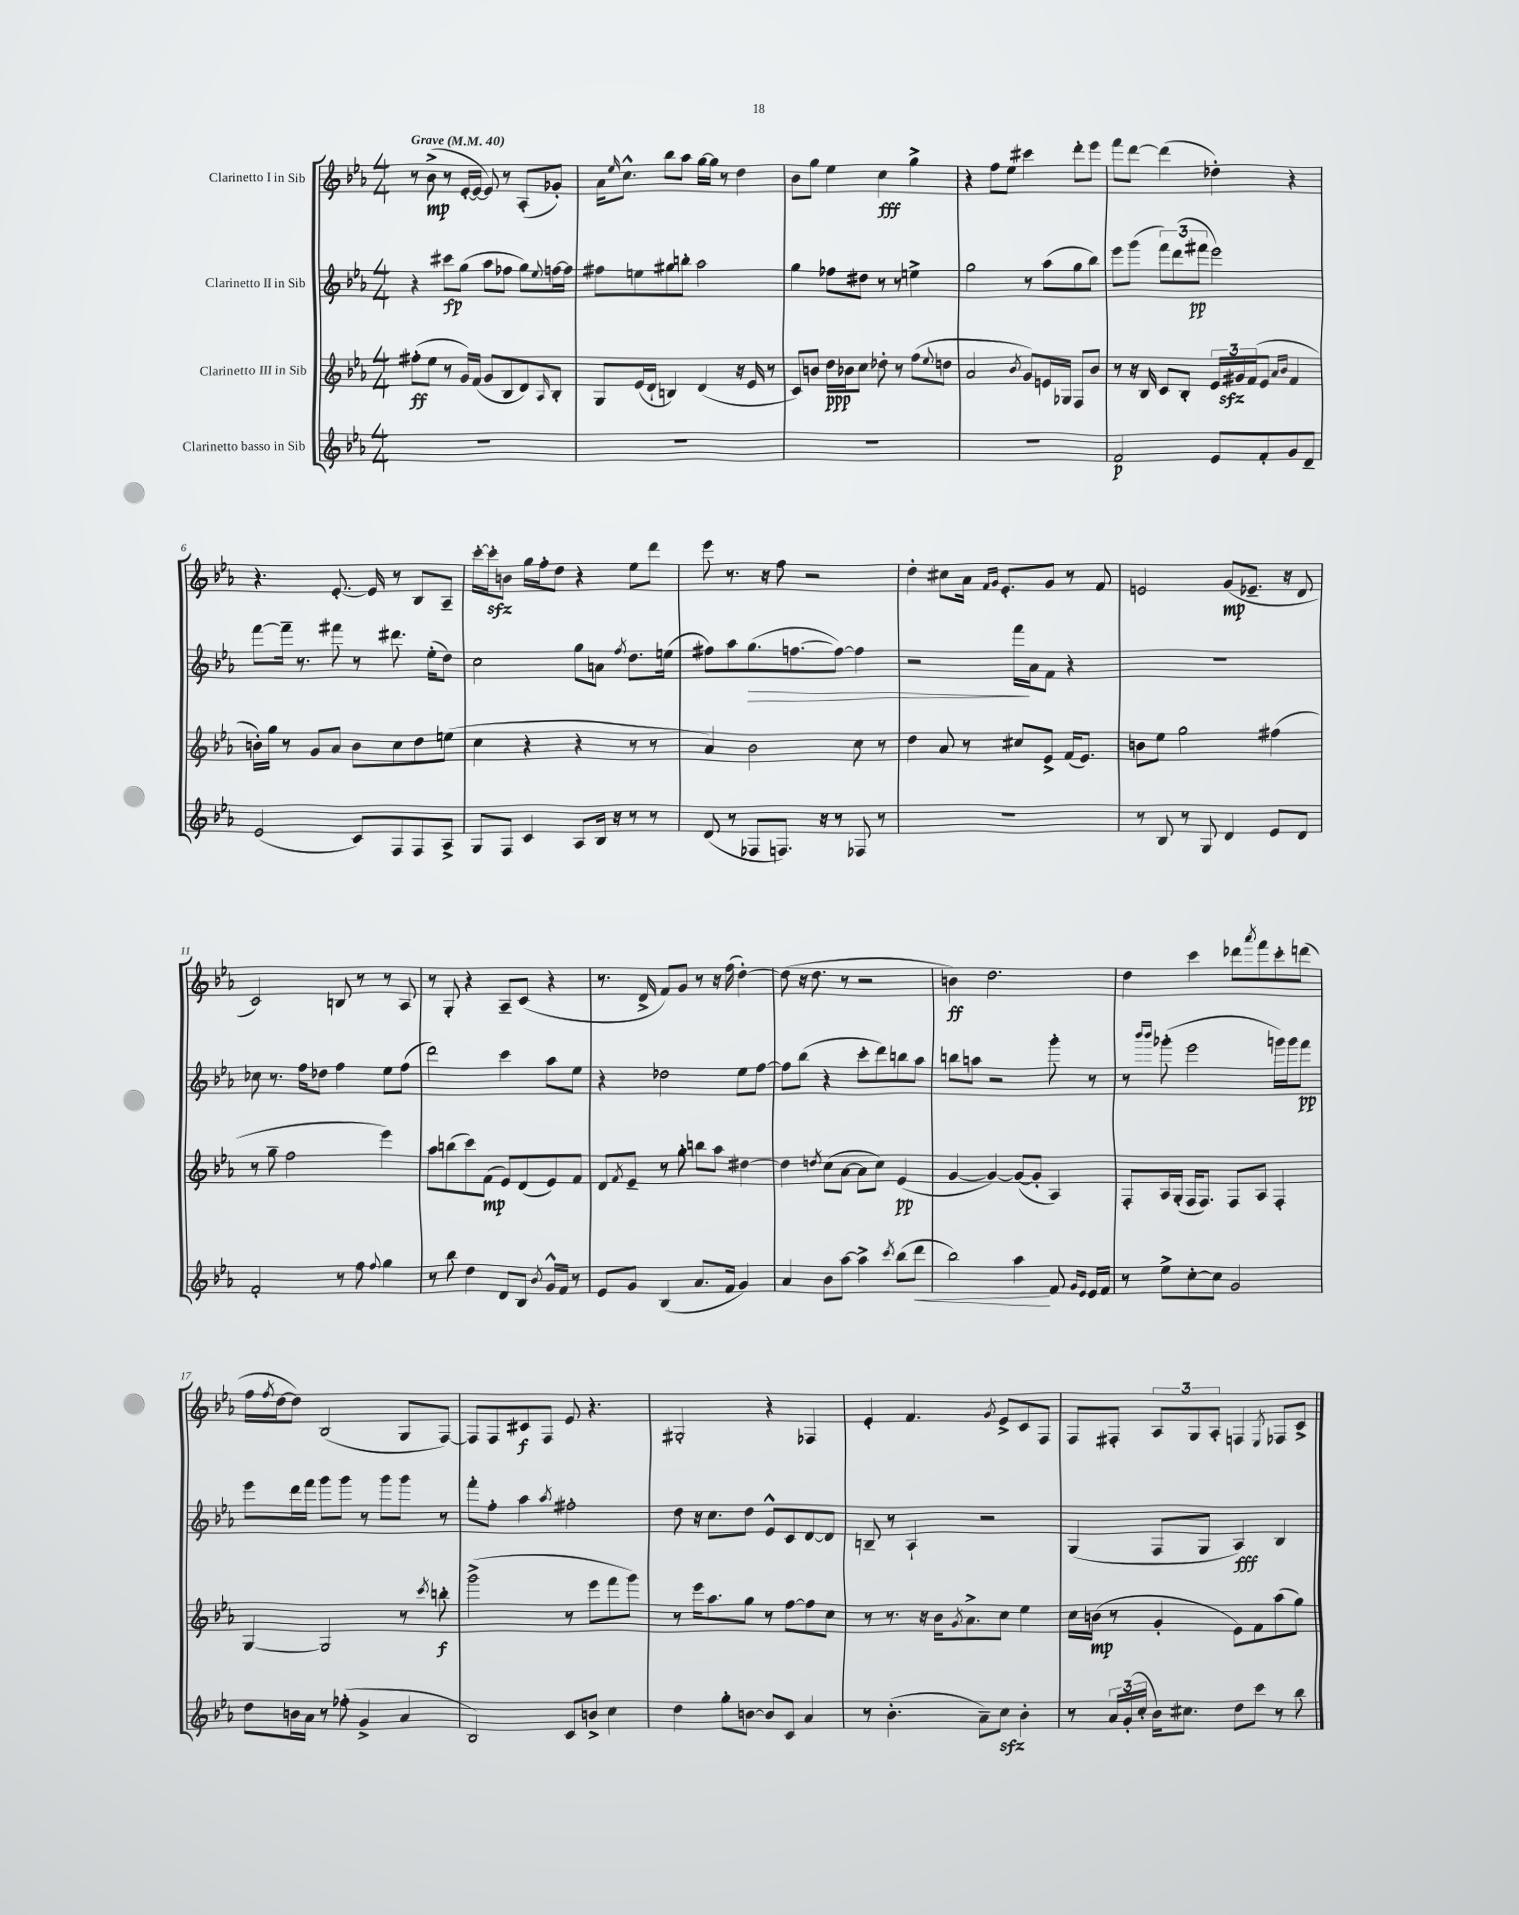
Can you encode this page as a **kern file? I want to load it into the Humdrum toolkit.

**kern	**dynam	**kern	**dynam	**kern	**dynam	**kern	**dynam
*part4	*part4	*part3	*part3	*part2	*part2	*part1	*part1
*staff4	*staff4	*staff3	*staff3	*staff2	*staff2	*staff1	*staff1
*I"Clarinetto basso in Sib	*	*I"Clarinetto III in Sib	*	*I"Clarinetto II in Sib	*	*I"Clarinetto I in Sib	*
*clefG2	*	*clefG2	*	*clefG2	*	*clefG2	*
*k[b-e-a-]	*	*k[b-e-a-]	*	*k[b-e-a-]	*	*k[b-e-a-]	*
*M4/4	*	*M4/4	*	*M4/4	*	*M4/4	*
*MM40	*	*MM40	*	*MM40	*	*MM40	*
=1	=1	=1	=1	=1	=1	=1	=1
!	!	!	!	!	!	!LO:TX:a:B:t=Grave	!
1r	.	(8ff#X'\L	ff	4r	.	8r	.
.	.	8ee-\J	.	.	.	(8b-^\	mp
.	.	8r	.	8ccc#X\L	fp	8r	.
.	.	16g/LL)	.	(8gg\J	.	[16e-'/LL	.
.	.	(16f/JJ	.	.	.	16e-/JJ_	.
.	.	8g/L	.	8aa-\L	.	8e-/])	.
.	.	8B-/	.	8ff-X\J	.	8r	.
.	.	8d/)	.	8gg\L)	.	(8A-'/L	.
.	.	16qqA-/	.	8qqee-/	.	.	.
.	.	8B-'/J	.	[16ffn\L	.	8g-X'/J)	.
.	.	.	.	16ff\JJ]	.	.	.
=2	=2	=2	=2	=2	=2	=2	=2
1r	.	8G/L	.	8ff#X\L	.	16a-\KL	.
.	.	.	.	.	.	16qqee-/	.
.	.	.	.	.	.	8.cc^^\J	.
.	.	(16e-/L	.	8een\	.	.	.
.	.	16d`/JJ	.	.	.	.	.
.	.	4Bn/)	.	8gg#X\	.	8bb-\L	.
.	.	.	.	8bbn'\J	.	8aa-\J	.
.	.	(4d/	.	2aa-\	.	[16gg\LL	.
.	.	.	.	.	.	16gg\JJ]	.
.	.	.	.	.	.	8r	.
.	.	16r	.	.	.	4dd\	.
.	.	16e-/	.	.	.	.	.
.	.	8r	.	.	.	.	.
=3	=3	=3	=3	=3	=3	=3	=3
1r	.	8c/L)	.	4gg\	.	8b-\L	.
.	.	8bn/J	.	.	.	8gg\J	.
.	.	16dd\LL	ppp	8ff-X\L	.	4ee-\	.
.	.	16b-X\J	.	.	.	.	.
.	.	8cc\J	.	8dd#X\J	.	.	.
.	.	8dd-X'\	.	8r	.	4cc\	fff
.	.	8r	.	8r	.	.	.
.	.	(8ff\L	.	4een^\	.	4gg^\	.
.	.	8qqee-/	.	.	.	.	.
.	.	8ddn\J	.	.	.	.	.
=4	=4	=4	=4	=4	=4	=4	=4
1r	.	2a-/	.	2gg\	.	4r	.
.	.	.	.	.	.	8ff\L	.
.	.	.	.	.	.	8ee-\J	.
.	.	8qb-/	.	.	.	.	.
.	.	8g/L)	.	8r	.	4ccc#X\	.
.	.	16en/L	.	(8aa-\L	.	.	.
.	.	16G-X/JJ	.	.	.	.	.
.	.	8F/L	.	8gg\	.	8ddd'\L	.
.	.	8b-/J	.	8bb-\J)	.	8eee-\J	.
=5	=5	=5	=5	=5	=5	=5	=5
2f/	p	8r	.	8eee-\L	.	8fff\L	.
.	.	16r	.	(8ggg\J	.	[8ddd\J	.
.	.	16B-/	.	.	.	.	.
.	.	8c/L	.	12fff\L)	.	(4ddd\]	.
.	.	.	.	(12ddd\	.	.	.
.	.	8B-'/J	.	.	.	.	.
.	.	.	.	12fff#X\J	pp	.	.
8e-/L	.	24e-/LL	.	2eee-\)	.	4dd-X'\)	.
.	.	24g#Xzz/	.	.	.	.	.
.	.	(24f/J	.	.	.	.	.
8f'/	.	8e-/J	.	.	.	.	.
.	.	16qqa-/LL	.	.	.	.	.
.	.	16qqb-/JJ	.	.	.	.	.
8g/	.	4f/	.	.	.	4r	.
8d~/J	.	.	.	.	.	.	.
!!LO:LB:g=z
=6	=6	=6	=6	=6	=6	=6	=6
(2e-/	.	16bn'\LL)	.	[8fff\L	.	4.r	.
.	.	16gg\JJ	.	.	.	.	.
.	.	8r	.	16fff~\Jk]	.	.	.
.	.	.	.	8.r	.	.	.
.	.	8g/L	.	.	.	.	.
.	.	8a-/J	.	8fff#X\	.	[8.e-'/	.
8c/L)	.	8b\L	.	8r	.	.	.
.	.	.	.	.	.	16e-/]	.
8F/	.	8cc\	.	8.ddd#X\	.	8r	.
8F/	.	8dd\	.	.	.	8B-/L	.
.	.	.	.	(16ee-'\KL	.	.	.
8A-^/J	.	(8een\J	.	8dd\J)	.	8A-~/J	.
=7	=7	=7	=7	=7	=7	=7	=7
8G/L	.	4cc\	.	2cc\	.	[16ccc'\LL	.
.	.	.	.	.	.	16ccczz'\J]	.
8F/J	.	.	.	.	.	8bn\J	.
4c/	.	4r	.	.	.	16gg\LL	.
.	.	.	.	.	.	16ff'\J	.
.	.	.	.	.	.	8dd\J	.
8A-/L	.	4r	.	8gg\L	.	4r	.
16B-/Jk	.	.	.	8an\J	.	.	.
16r	.	.	.	.	.	.	.
.	.	.	.	8qff/	.	.	.
8r	.	8r	.	8.dd\L	.	8ee-\L	.
8r	.	8r	.	.	.	8ddd\J	.
.	.	.	.	(16een\Jk	.	.	.
=8	=8	=8	=8	=8	=8	=8	=8
(8d/	.	4a-/)	.	8ff#X\L)	.	8eee-\	.
8r	.	.	.	8aa-\	.	8.r	.
!	!	!	!	!	!LO:HP:b	!	!
8F-X/L	.	2b-\	.	(8.gg\	>	.	.
.	.	.	.	.	.	16r	.
8.Fn/J)	.	.	.	.	.	8ff\	.
.	.	.	.	[8.ffn\	.	.	.
.	.	.	.	.	.	2r	.
16r	.	.	.	.	.	.	.
8r	.	.	.	8ff\J_)	.	.	.
8F-X/	.	8cc\	.	4ff\]	.	.	.
8r	.	8r	.	.	.	.	.
=9	=9	=9	=9	=9	=9	=9	=9
1r	.	4dd\	.	2r	.	4dd'\	.
.	.	8a-/	.	.	.	8cc#X\L	.
.	.	8r	.	.	.	16a-\Jk	.
.	.	.	.	.	.	16qqf/LL	.
.	.	.	.	.	.	16qqg/JJ	.
.	.	.	.	.	.	8.e-'/L	.
.	.	8cc#X/L	.	16fff\LL	.	.	.
.	.	.	.	16a-\J	]	.	.
.	.	8e-^/J	.	8f\J	.	8g/J	.
.	.	(16f/KL	.	4r	.	8r	.
.	.	8.e-/J)	.	.	.	.	.
.	.	.	.	.	.	8f/	.
=10	=10	=10	=10	=10	=10	=10	=10
8r	.	8bn\L	.	1r	.	2en/	.
8B-/	.	8ee-\J	.	.	.	.	.
8r	.	2gg\	.	.	.	.	.
8G/	.	.	.	.	.	.	.
4d/	.	.	.	.	.	(8g/L	mp
.	.	.	.	.	.	8.e-X~/J	.
8e-/L	.	(4ff#X\	.	.	.	.	.
.	.	.	.	.	.	16r	.
8d/J	.	.	.	.	.	8d/	.
!!LO:LB:g=z
=11	=11	=11	=11	=11	=11	=11	=11
2f'/	.	8r	.	8cc-X\	.	2c/)	.
.	.	8gg~\	.	8.r	.	.	.
.	.	2ff\	.	.	.	.	.
.	.	.	.	16ff\KL	.	.	.
.	.	.	.	8dd-X\J	.	.	.
8r	.	.	.	4ff\	.	8Bn/	.
8ff\	.	.	.	.	.	8r	.
8qqff/	.	.	.	.	.	.	.
4gg\	.	4eee-\)	.	8ee-\L	.	8r	.
.	.	.	.	(8ff\J	.	8A-/	.
=12	=12	=12	=12	=12	=12	=12	=12
8r	.	8aa-\L	.	2ddd\)	.	8r	.
8bb-\	.	(8bbn\	.	.	.	8G'/	.
4dd\	.	8ccc\)	.	.	.	4r	.
.	.	(8f\J	mp	.	.	.	.
8d/L	.	8e-/L)	.	4ccc\	.	8A-~/L	.
8B-/J	.	(8d/	.	.	.	(8c/J	.
8qb-/	.	.	.	.	.	.	.
16g^^/LL	.	8e-/)	.	8aa-\L	.	4r	.
16f/JJ	.	.	.	.	.	.	.
8r	.	8f/J	.	8ee-\J	.	.	.
=13	=13	=13	=13	=13	=13	=13	=13
8e-/L	.	8d/L	.	4r	.	8.r	.
.	.	8qf/	.	.	.	.	.
8g/J	.	8e-~/J	.	.	.	.	.
.	.	.	.	.	.	16d^/	.
(4B-/	.	8r	.	2dd-X\	.	8f/L)	.
.	.	8gg'\	.	.	.	8g/J	.
8.a-/L	.	8bbn\L	.	.	.	8r	.
.	.	8aa-\J	.	.	.	16r	.
16f/Jk	.	.	.	.	.	(16ff\	.
4g/)	.	[4dd#X\	.	8ee-\L	.	[4dd'\)	.
.	.	.	.	[8ff\J	.	.	.
=14	=14	=14	=14	=14	=14	=14	=14
4a-/	.	4dd#\]	.	8ff\L]	.	(8dd\]	.
.	.	.	.	(8bb-\J	.	16r	.
.	.	.	.	.	.	8.dd\	.
.	.	8qddn/	.	.	.	.	.
8b-\L	.	(8cc\L	.	4r	.	.	.
[8aa-\J	.	[8a-\J	.	.	.	8r	.
4aa-^\]	.	8a-\L]	.	8ccc'\L	.	2r	.
.	.	8cc\J)	.	8ddd\)	.	.	.
8qccc/	.	.	.	.	.	.	.
(8bb-\L	.	(4e-/	pp	8bbn\	.	.	.
!	!LO:HP:b	!	!	!	!	!	!
8ddd\J	<	.	.	8aa-\J	.	.	.
=15	=15	=15	=15	=15	=15	=15	=15
2bb-\)	.	[4g/	.	8bbn\L	.	4bn\)	ff
.	.	.	.	8aan\J	.	.	.
.	.	4g/_)	.	2r	.	2.dd\	.
4aa-\	.	(8g/L_	.	.	.	.	.
.	.	8g'/J]	.	.	.	.	.
8f/	[	4A-/)	.	8ggg'\	.	.	.
16qqg/LL	.	.	.	.	.	.	.
16qqe-/JJ	.	.	.	.	.	.	.
16e-/LL	.	.	.	8r	.	.	.
16f/JJ	.	.	.	.	.	.	.
=16	=16	=16	=16	=16	=16	=16	=16
8r	.	8F'/L	.	8r	.	4dd\	.
.	.	.	.	16qqbbb-/LL	.	.	.
.	.	.	.	16qqbbb-/JJ	.	.	.
8ee-^\L	.	16A-/L	.	(8ggg-X'\	.	.	.
.	.	(16G'/JJ	.	.	.	.	.
[8cc'\	.	16F/KL	.	2eee-\	.	4ccc\	.
.	.	8.F/J)	.	.	.	.	.
8cc\J]	.	.	.	.	.	.	.
2g/	.	8F/L	.	.	.	8ddd-X\L	.
.	.	.	.	.	.	8qaaa-/	.
.	.	8A-/J	.	.	.	8fff\	.
.	.	4F'/	.	16gggn\LL)	.	8ccc'\	.
.	.	.	.	16ggg\J	.	.	.
.	.	.	.	8fff\J	pp	(8dddn\J	.
!!LO:LB:g=z
=17	=17	=17	=17	=17	=17	=17	=17
8dd\L	.	[4G/	.	8eee-\L	.	16ff\LL	.
.	.	.	.	.	.	8qff/	.
.	.	.	.	.	.	[16dd\J	.
16bn\L	.	.	.	16ddd\L	.	8dd\J])	.
16a-\JJ	.	.	.	16fff\JJ	.	.	.
8r	.	2G/]	.	8ggg\L	.	(2B-/	.
(8ff-X'\	.	.	.	8ggg\J	.	.	.
4g^/	.	.	.	8r	.	.	.
.	.	.	.	8ggg\L	.	.	.
4a-/	.	8r	.	8ggg\J	.	8G/L	.
.	.	8qccc/	.	.	.	.	.
.	.	8bbn'\	f	8r	.	[8F/J)	.
=18	=18	=18	=18	=18	=18	=18	=18
2B-/)	.	(2ggg^\	.	8fff'\L	.	8F/L]	.
.	.	.	.	8ff'\J	.	8F/	.
.	.	.	.	4aa-\	.	8c#X/	f
.	.	.	.	.	.	8F/J	.
.	.	.	.	8qaa-/	.	.	.
8c/L	.	8r	.	2ff#X'\	.	8e-/	.
8bn^/J	.	8eee-\L	.	.	.	4.r	.
4cc\	.	8fff\	.	.	.	.	.
.	.	8ggg\J)	.	.	.	.	.
=19	=19	=19	=19	=19	=19	=19	=19
4dd\	.	8r	.	8dd\	.	2G#X'/	.
.	.	16eee-\KL	.	16r	.	.	.
.	.	8.aa-\	.	8.cc\L	.	.	.
8gg'\L	.	.	.	.	.	.	.
[8bn\J	.	8gg\J	.	8dd\J	.	.	.
8b/L]	.	8r	.	8e-^^/L	.	4r	.
8c/J	.	[8ff\L	.	8c/	.	.	.
4a-/	.	8ff\]	.	[8d/	.	4F-X/	.
.	.	8cc\J	.	8d/J]	.	.	.
=20	=20	=20	=20	=20	=20	=20	=20
8r	.	8r	.	8Bn~/	.	4e-'/	.
(4.b-'\	.	8.r	.	8r	.	.	.
.	.	.	.	4A-`/	.	4.f/	.
.	.	16r	.	.	.	.	.
.	.	16b-\KL	.	.	.	.	.
.	.	8qg/	.	.	.	.	.
.	.	8.a-^\	.	.	.	.	.
8a-~\L)	.	.	.	2r	.	.	.
.	.	.	.	.	.	8qg/	.
8cczz\J	.	8cc\J	.	.	.	8e-^/L	.
4b-'\	.	4ee-\	.	.	.	8c/	.
.	.	.	.	.	.	8F/J	.
=21	=21	=21	=21	=21	=21	=21	=21
8r	.	16cc\LL	.	(4G/	.	8F/L	.
.	.	(16bn\JJ	mp	.	.	.	.
24a-/LL	.	8r	.	.	.	8F#X'/J	.
(24g'/	.	.	.	.	.	.	.
24cc'/JJ	.	.	.	.	.	.	.
16b-\KL)	.	4g'/	.	8F/L	.	12A-/L	.
8.cc#X\J	.	.	.	.	.	.	.
.	.	.	.	.	.	12G/	.
.	.	.	.	8G/J	.	.	.
.	.	.	.	.	.	12A-'/J	.
8dd\L	.	8e-\L)	.	4A-/)	fff	4Fn/	.
8ccc\J	.	8f\	.	.	.	.	.
.	.	.	.	.	.	8qE-/	.
8r	.	(8aa-\	.	4B-/	.	8F-X/L	.
8bb-\	.	8gg\J)	.	.	.	8c^/J	.
==	==	==	==	==	==	==	==
*-	*-	*-	*-	*-	*-	*-	*-
